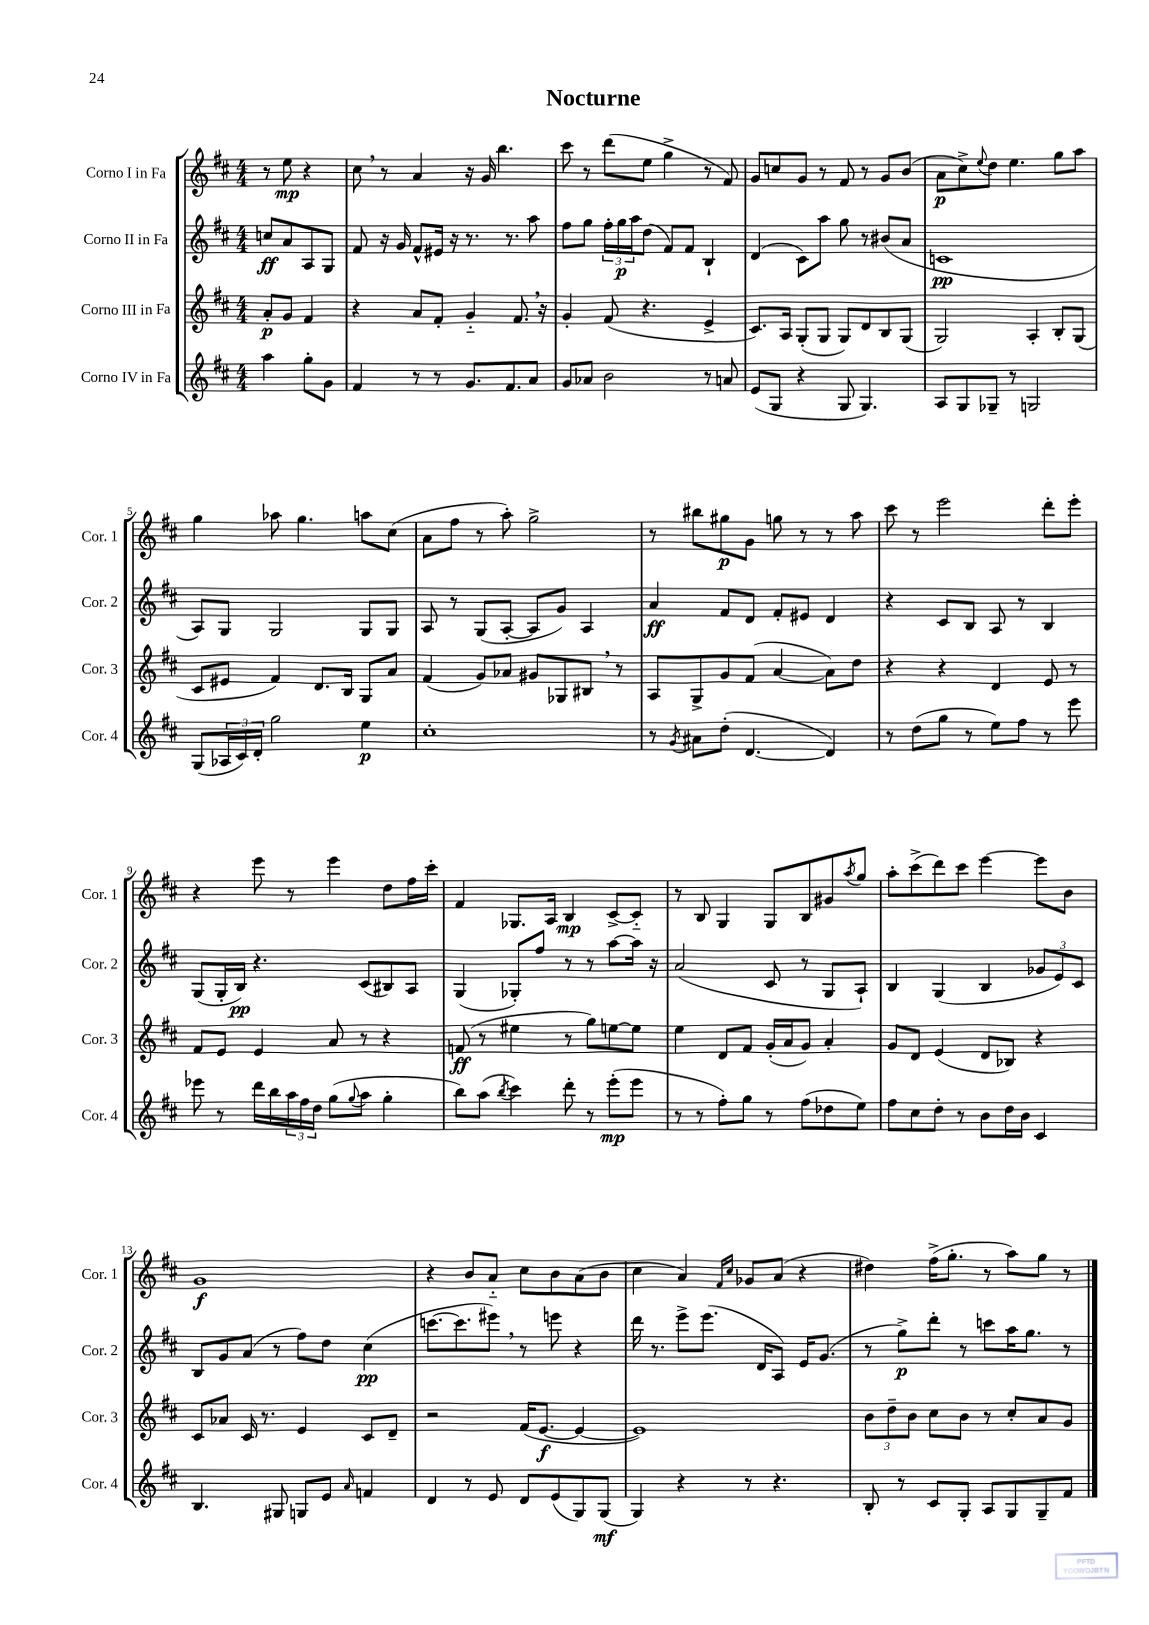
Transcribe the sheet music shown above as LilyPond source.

\header { title = "Nocturne" }
<<
\new StaffGroup <<
\new Staff = "s0" \with { instrumentName = "Corno I in Fa" shortInstrumentName = "Cor. 1" } {
    \clef treble \key d \major \numericTimeSignature \time 4/4 \partial 2
    r8 e''8\mp r4 |
    cis''8 \breathe r8 a'4 r16 g'16 b''4. |
    cis'''8 r8 d'''8( e''8 g''4-> r8 fis'8) |
    g'8 c''8 g'8 r8 fis'8 r8 g'8 b'8( |
    a'8\p cis''8->) \appoggiatura { e''8 } d''8 e''4. g''8 a''8 |
    g''4 aes''8 g''4. a''8 cis''8( |
    a'8 fis''8 r8 a''8-.) g''2-> |
    r8 bis''8 gis''8\p g'8 g''8 r8 r8 a''8 |
    cis'''8 r8 e'''2 d'''8-. e'''8-. |
    r4 e'''8 r8 e'''4 d''8 fis''16 cis'''16-. |
    fis'4 ges8. a16 b4\mp cis'8~-> cis'8-_ |
    r8 b8 g4 g8 b8 gis'8 \acciaccatura { a''8 } g''8 |
    a''8-. cis'''8->( d'''8) cis'''8 e'''4~ e'''8 b'8 |
    g'1\f |
    r4 b'8 a'8-_ cis''8 b'8 a'8( b'8 |
    cis''4 a'4) \grace { fis'16 cis''16 } ges'8 a'8( r4 |
    dis''4) fis''16->( g''8.-. r8 a''8) g''8 r8 \bar "|." |
}
\new Staff = "s1" \with { instrumentName = "Corno II in Fa" shortInstrumentName = "Cor. 2" } {
    \clef treble \key d \major \numericTimeSignature \time 4/4 \partial 2
    c''8\ff a'8 a8 g8 |
    fis'8 r16 g'16 fis'8-^ eis'16 r16 r8. r8. a''8 |
    fis''8 g''8 \tuplet 3/2 { fis''16-. g''16\p a''16 } d''8( fis'8) fis'8 b4-! |
    d'4( cis'8) a''8 g''8 r8 bis'8( a'8 |
    c'1\pp |
    a8) g8 g2 g8 g8 |
    a8 r8 g8( a8~-. a8 g'8) a4 |
    a'4\ff fis'8 d'8 fis'8-. eis'8 d'4 |
    r4 cis'8 b8 a8 r8 b4 |
    g8( g16-. b16\pp) r4. cis'8( bis8) a8 |
    g4( ges8-.) fis''8 r8 r8 a''8~ a''16 r16 |
    a'2( cis'8 r8 g8 a8-!) |
    b4 g4( b4 \tuplet 3/2 { ges'8 e'8) cis'8 } |
    b8 g'8 a'8( r8 fis''8) d''8 cis''4\pp( |
    c'''8.~ c'''8. eis'''8) \breathe r8 e'''8 r4 |
    d'''16 r8. e'''8-> e'''8.( d'16 a8) e'16 g'8.( |
    r8 g''8->\p) d'''8-. r8 c'''8 a''16 g''8. r8 \bar "|." |
}
\new Staff = "s2" \with { instrumentName = "Corno III in Fa" shortInstrumentName = "Cor. 3" } {
    \clef treble \key d \major \numericTimeSignature \time 4/4 \partial 2
    a'8-.\p g'8 fis'4 |
    r4 a'8 fis'8-. g'4-_ fis'8. \breathe r16 |
    g'4-. fis'8( r4. e'4-> |
    cis'8.) a16 g8-.( g8 g8) d'8 b8 g8( |
    g2) a4-. b8-. g8( |
    cis'8 eis'8 fis'4) d'8. b16 g8 a'8 |
    fis'4( g'8) aes'8 gis'8 ges8 bis8 \breathe r8 |
    a8 g8-> g'8 fis'8( a'4~ a'8) d''8 |
    r4 r4 d'4 e'8 r8 |
    fis'8 e'8 e'4 a'8 r8 r4 |
    f'8\ff( r8 eis''4 r8 g''8) e''8~ e''8 |
    e''4 d'8 fis'8 g'16-.( a'16 g'8) a'4-. |
    g'8 d'8 e'4( d'8 bes8) r4 |
    cis'8 aes'8 cis'16 r8. e'4 cis'8 d'8-- |
    r2 fis'16( e'8.~\f e'4~ |
    e'1) |
    \tuplet 3/2 { b'8 d''8-- b'8 } cis''8 b'8 r8 cis''8-. a'8 g'8 \bar "|." |
}
\new Staff = "s3" \with { instrumentName = "Corno IV in Fa" shortInstrumentName = "Cor. 4" } {
    \clef treble \key d \major \numericTimeSignature \time 4/4 \partial 2
    a''4 g''8-. g'8 |
    fis'4 r8 r8 g'8. fis'8. a'8 |
    g'8 aes'8 b'2 r8 a'8 |
    e'8( g8 r4 g8 g4.) |
    a8 g8 ges8-- r8 g2 |
    g8( \tuplet 3/2 { aes16 cis'16) d'16-. } g''2 e''4\p |
    cis''1-. |
    r8 \acciaccatura { g'8 } ais'8 d''8-.( d'4.~ d'4) |
    r8 d''8( g''8 r8 e''8) fis''8 r8 e'''8 |
    ees'''8 r8 d'''16 b''16 \tuplet 3/2 { a''16 fis''16 d''16 } g''8( \appoggiatura { g''8 } a''8 g''4-. |
    b''8) a''8( \acciaccatura { b''8 } cis'''4) d'''8-. r8 e'''8-.\mp( e'''8 |
    r8 r8 fis''8-.) g''8 r8 fis''8( des''8 e''8) |
    fis''8 cis''8 d''8-. r8 b'8 d''16 b'16 cis'4 |
    b4. gis8 g8 e'8 \grace { a'16 } f'4 |
    d'4 r8 e'8 d'8 e'8( g8) g8\mf( |
    g4) r4 r8 r4. |
    b8-. r8 cis'8 g8-. a8 g8 g8-- fis'8 \bar "|." |
}
>>
>>
